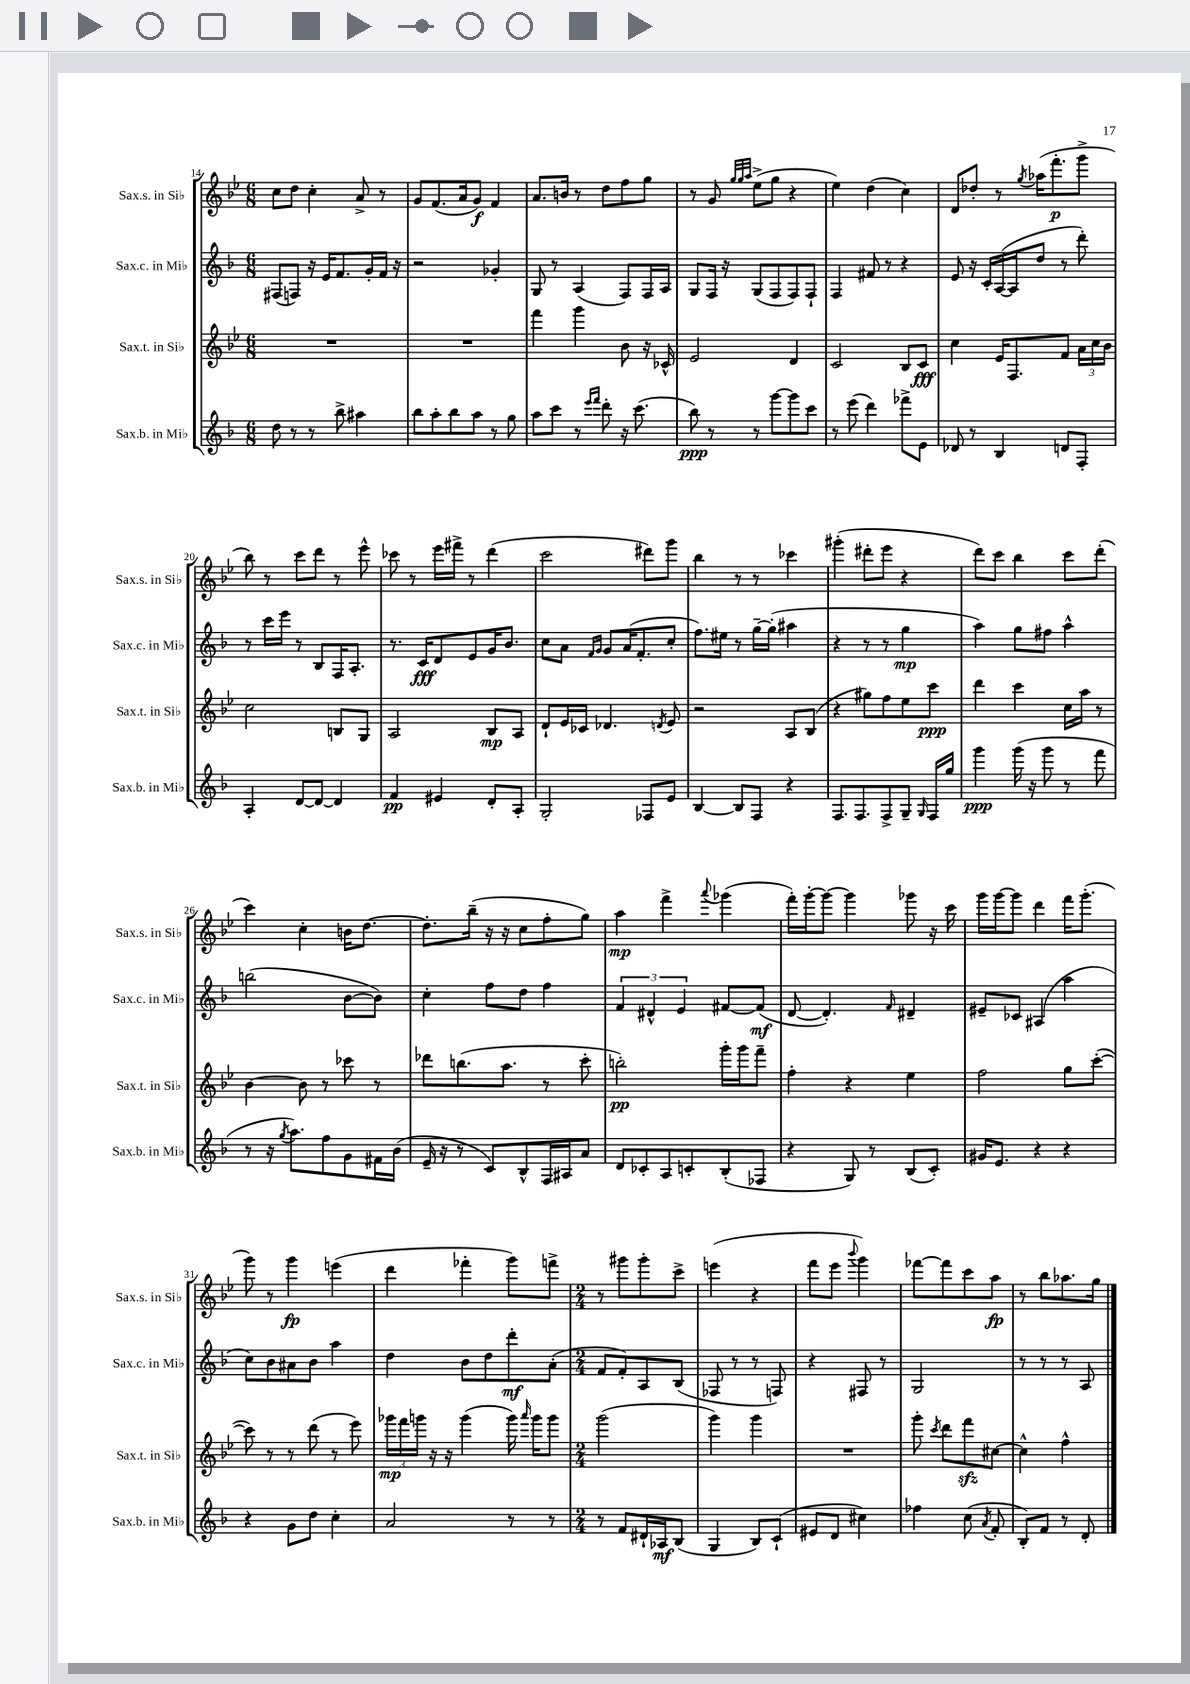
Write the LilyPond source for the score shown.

<<
\new StaffGroup <<
\new Staff = "s0" \with { instrumentName = "Sax.s. in Sib" shortInstrumentName = "Sax.s. in Sib" } {
    \clef treble \key bes \major \numericTimeSignature \time 6/8
    \autoBeamOff c''8[ d''8] c''4-. a'8-> r8 |
    g'8[ f'8.( a'16 g'8]\f) f'4 |
    a'8.[ b'16] r8 d''8[ f''8 g''8] |
    r8 g'8 \grace { g''32[ g''32 a''32] } ees''8[->( g''8] r4 |
    ees''4) d''4( c''4) |
    d'8[ des''8]-. r8 \acciaccatura { g''8 } aes''16[( f'''8.-.\p g'''8]-> |
    bes''8) r8 c'''8[ d'''8] r8 ees'''8-^ |
    ces'''8 r8 ees'''16[ fis'''16]-> r8 d'''4( |
    c'''2 dis'''8[) g'''8] |
    bes''4 r8 r8 ces'''4 |
    gis'''4-.( dis'''8[-. ees'''8] r4 |
    d'''8[) c'''8] bes''4 c'''8[ d'''8]-.( |
    c'''4) c''4-. b'16[ d''8.]~ |
    d''8.[-. bes''16]--( r16 r16 c''8[ f''8-. g''8]) |
    a''4\mp f'''4-> \appoggiatura { a'''8 } ges'''4( |
    f'''16[-.) g'''16~-. g'''8]~ g'''4 ges'''8 r16 c'''16 |
    g'''16[ g'''16~ g'''8] d'''4 f'''16[ g'''8.]-.( |
    g'''8) r8 g'''4\fp e'''4( |
    d'''4 fes'''4-. g'''8[) f'''8]-> |
    \numericTimeSignature \time 2/4 r8 gis'''8[ gis'''8-. c'''8]-> |
    e'''4( r4 |
    f'''8[ ees'''8] \appoggiatura { bes'''8 } g'''4) |
    fes'''8[~ fes'''8 c'''8 a''8]\fp |
    r8 bes''8[ aes''8. g''16] \bar "|." |
}
\new Staff = "s1" \with { instrumentName = "Sax.c. in Mib" shortInstrumentName = "Sax.c. in Mib" } {
    \clef treble \key f \major \numericTimeSignature \time 6/8
    \autoBeamOff fis8[( f8]) r16 e'16[ f'8. g'16-. f'16] r16 |
    r2 ges'4-. |
    g8 r8 a4( f8[) f16 a16] |
    g8[ f16] r16 g8[( f8 f8) f8]-! |
    f4 fis'8 r8 r4 |
    e'8 r16 c'16[-. a16~( a16 d''8] r8 d'''8-.) |
    r8 c'''16[ e'''16] r8 bes8[ f16 a8.]-. |
    r8. c'16[\fff d'8 e'8 g'16 bes'8.] |
    c''8[ a'8] \grace { f'16[ g'16] } g'8[ a'16( f'8.-. c''8]-. |
    f''8.[) eis''16] r8 g''16[~-- g''16]-.( ais''4 |
    r4 r8 r8 g''4\mp |
    a''4) g''8[ fis''8] a''4-^ |
    b''2( bes'8[~ bes'8]) |
    c''4-. f''8[ d''8] f''4 |
    \tuplet 3/2 { f'4 dis'4-^ e'4 } fis'8[~ fis'8]\mf( |
    d'8~ d'4.-.) \grace { f'16 } dis'4-- |
    eis'8[-- ces'8] ais4( a''4 |
    c''8[) bes'8 ais'8 bes'8] a''4 |
    d''4 bes'8[ d''8 d'''8-.\mf a'8]-.( |
    \numericTimeSignature \time 2/4 f'8[ f'8-.) a8 bes8]( |
    fes8 r8 r8 f8) |
    r4 fis8 r8 |
    g2 |
    r8 r8 r8 a8 \bar "|." |
}
\new Staff = "s2" \with { instrumentName = "Sax.t. in Sib" shortInstrumentName = "Sax.t. in Sib" } {
    \clef treble \key bes \major \numericTimeSignature \time 6/8
    \autoBeamOff R2. |
    R2. |
    f'''4 g'''4 bes'8 r16 ces'16-^ |
    ees'2 d'4 |
    c'2 bes8[ c'8]\fff |
    c''4 ees'16[ f8. f'8] \tuplet 3/2 { a'16[ c''16 bes'16] } |
    c''2 b8[ g8] |
    a2 bes8[\mp a8] |
    d'8[-! ees'16 ces'16] des'4. \acciaccatura { d'8 } ees'8 |
    r2 a8[ bes8]( |
    r4 gis''8[) f''8 ees''8 c'''8]\ppp |
    d'''4 c'''4 c''16[ a''16] r8 |
    bes'4~ bes'8 r8 ces'''8 r8 |
    des'''8[ b''8.( a''8.] r8 c'''8-. |
    b''2-.\pp) g'''16[-. g'''16 f'''8]-- |
    f''4-. r4 ees''4 |
    f''2 g''8[ c'''8]~-.( |
    c'''8) r8 r8 d'''8( r8 ees'''8) |
    \tuplet 3/2 { ges'''16[\mp f'''16 g'''16] } r16 r16 g'''4( g'''16) \grace { a'''16 } g'''16[ g'''8] |
    \numericTimeSignature \time 2/4 g'''2( |
    g'''4) g'''4 |
    R2 |
    g'''8-. \acciaccatura { c'''8 } d'''8[ f'''8\sfz cis''8]~ |
    cis''4-^ f''4-^ \bar "|." |
}
\new Staff = "s3" \with { instrumentName = "Sax.b. in Mib" shortInstrumentName = "Sax.b. in Mib" } {
    \clef treble \key f \major \numericTimeSignature \time 6/8
    \autoBeamOff d''8 r8 r8 bes''8-> ais''4 |
    bes''8[ a''8-. bes''8 a''8] r8 g''8 |
    a''8[ c'''8] r8 \grace { e'''16[ f'''16] } d'''8-. r16 c'''8.( |
    bes''8\ppp) r8 r8 g'''8[~ g'''8 c'''8] |
    r8 e'''8( d'''4) fes'''8[-> e'8] |
    des'8 r8 bes4 d'8[ f8]-. |
    a4-. d'8[~ d'8]~ d'4 |
    f'4\pp eis'4 d'8[-. a8]-. |
    g2-. fes8[ e'8] |
    bes4~ bes8[ f8] r4 |
    f8.[ f8. f8-> g8]-- \grace { g16 } f16[ g''16] |
    g'''4\ppp g'''16( r16 g'''8 r8 f'''8 |
    r8 r16 \acciaccatura { g''8 } a''8.[) f''8 g'8 fis'16 bes'16]( |
    e'16-- r16 r8 c'8[) bes8-^ f16 ais16 a'8] |
    d'8[ ces'8-. a8 c'8-. bes8-.( fes8] |
    r4 g8) r8 bes8[( c'8]-.) |
    gis'16[ e'8.] r4 r4 |
    r4 g'8[ d''8] c''4-. |
    a'2 r8 r8 |
    \numericTimeSignature \time 2/4 r8 f'8[ dis'16-! aes16\mf bes8]( |
    g4 bes8[) c'8]-!( |
    eis'8[ d'8] cis''4) |
    fes''4 c''8( \acciaccatura { a'8 } f'8-. |
    bes8[-.) f'8] r8 d'8-. \bar "|." |
}
>>
>>
\layout { \context { \Score currentBarNumber = #14 } }
